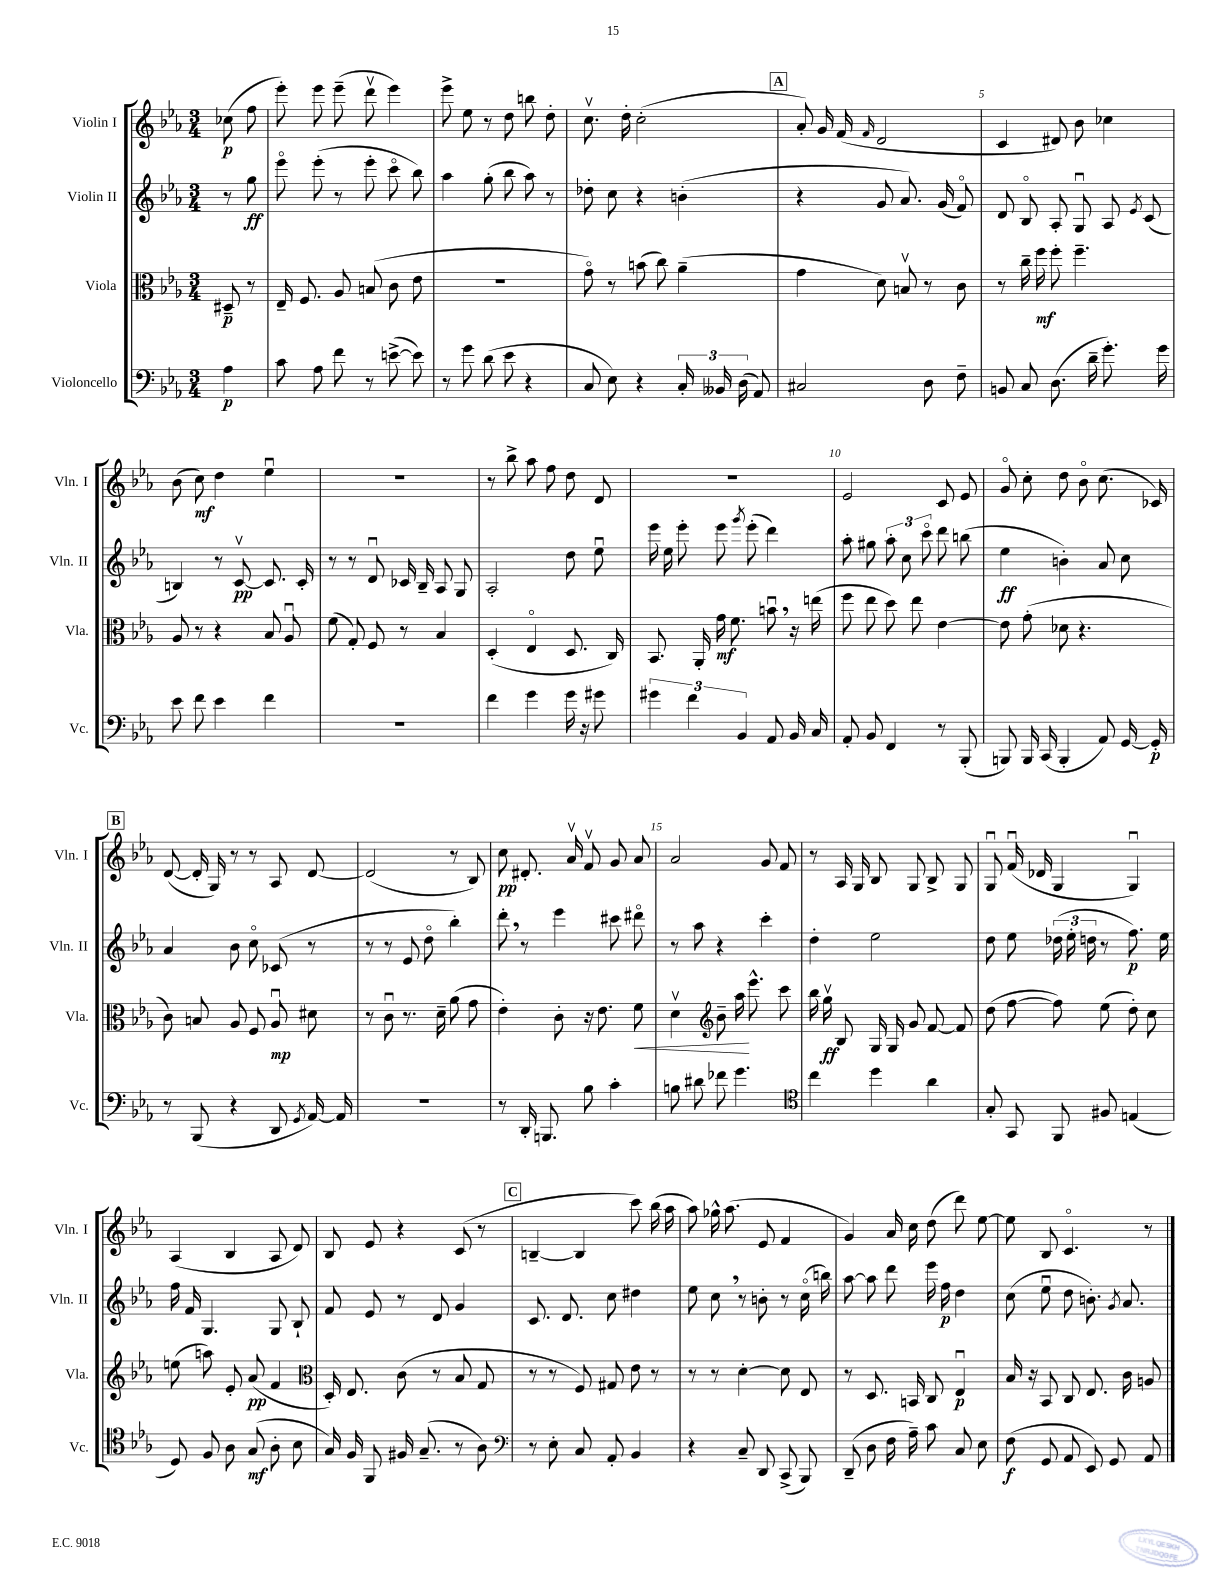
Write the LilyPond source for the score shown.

<<
\new StaffGroup <<
\new Staff = "s0" \with { instrumentName = "Violin I" shortInstrumentName = "Vln. I" } {
    \clef treble \key ees \major \numericTimeSignature \time 3/4 \partial 4
    \autoBeamOff ces''8\p( f''8 |
    ees'''8-.) ees'''8 ees'''8--( d'''8\upbow ees'''4) |
    ees'''8-> ees''8 r8 d''8 b''8 d''8-. |
    c''8.\upbow d''16-. c''2-.( |
    \mark \markup { \box "A" } aes'8-.) g'16 f'16( \grace { f'16 } d'2 |
    c'4 dis'8) bes'8 ces''4 |
    bes'8( c''8\mf) d''4 ees''4\downbow |
    R2. |
    r8 bes''8-> aes''8 f''8 d''8 d'8 |
    R2. |
    ees'2 c'8 ees'8 |
    g'8\flageolet c''8-. d''8 bes'8\flageolet c''8.( ces'16) |
    \mark \markup { \box "B" } d'8~( d'16-. g16) r8 r8 aes8 d'8~ |
    d'2( r8 bes8) |
    c''8\pp dis'8.-. aes'16\upbow f'8\upbow g'8 aes'8 |
    aes'2 g'8 f'8 |
    r8 aes16 g16 bes8 g8 bes8-> g8 |
    g8\downbow f'16\downbow( des'16 g4 g4\downbow) |
    aes4( bes4 aes8 d'8) |
    bes8 ees'8 r4 c'8( r8 |
    \mark \markup { \box "C" } b4~-- b4 c'''8) bes''16( aes''16 |
    aes''8) ges''16-^ aes''8.( ees'8 f'4 |
    g'4) aes'16 c''16 d''8( d'''8) ees''8~ |
    ees''8 bes8 c'4.\flageolet r8 \bar "|." |
}
\new Staff = "s1" \with { instrumentName = "Violin II" shortInstrumentName = "Vln. II" } {
    \clef treble \key ees \major \numericTimeSignature \time 3/4 \partial 4
    \autoBeamOff r8 g''8\ff |
    ees'''8\flageolet ees'''8-.( r8 ees'''8-. c'''8\flageolet bes''8) |
    aes''4 g''8-.( bes''8 aes''8) r8 |
    des''8-. c''8 r4 b'4-.( |
    \mark \markup { \box "A" } r4 g'8 aes'8.) g'16( f'8\flageolet) |
    d'8 bes8\flageolet aes8-. g8\downbow aes8 \acciaccatura { ees'8 } c'8( |
    b4) r8 c'8~\upbow\pp c'8. c'16-. |
    r8 r8 d'8\downbow ces'16 bes16-- aes8 g8 |
    aes2-. d''8 ees''8\downbow |
    ees'''16 ees''16 ees'''8-. ees'''8 \acciaccatura { g'''8 } ees'''8-.( d'''4) |
    aes''8-. gis''8 \tuplet 3/2 { aes''8-. c''8 c'''8\flageolet } d'''8 b''8( |
    ees''4\ff b'4-.) aes'8 c''8 |
    \mark \markup { \box "B" } aes'4 bes'8 c''8\flageolet ces'8( r8 |
    r8 r8 ees'8 d''8\flageolet bes''4-.) |
    d'''8-. \breathe r8 ees'''4 cis'''8 dis'''8\flageolet |
    r8 aes''8 r4 c'''4-. |
    d''4-. ees''2 |
    d''8 ees''8 \tuplet 3/2 { des''16( ees''16-. d''16 } r8 f''8.\p) ees''16 |
    f''16 f'16 g4. g8 bes8-! |
    f'8 ees'8 r8 d'8 g'4 |
    \mark \markup { \box "C" } c'8. d'8. c''8 dis''4 |
    ees''8 c''8 \breathe r8 b'8-. r8 c''16\flageolet( b''16) |
    aes''8~ aes''8 d'''8 ees'''16 f''16\p d''4 |
    c''8( ees''8\downbow d''8 b'8.-.) \acciaccatura { g'8 } aes'8. \bar "|." |
}
\new Staff = "s2" \with { instrumentName = "Viola" shortInstrumentName = "Vla." } {
    \clef alto \key ees \major \numericTimeSignature \time 3/4 \partial 4
    \autoBeamOff dis8--\p r8 |
    ees16-- f8. aes8 b8( c'8 ees'8 |
    R2. |
    g'8\flageolet) r8 b'8( c''8) aes'4--( |
    \mark \markup { \box "A" } g'4 d'8) b8\upbow r8 c'8 |
    r8 c''16-- f''16\mf f''8-. f''4.-- |
    aes8 r8 r4 bes8 aes8\downbow |
    f'8( g8-.) f8 r8 bes4 |
    d4-.( ees4\flageolet d8. c16) |
    bes,8. aes,16-. g'16\mf f'8. b'8\downbow \breathe r16 e''16( |
    f''8 ees''8 d''8) ees''8 ees'4~ |
    ees'8 g'8-.( des'8 r4. |
    \mark \markup { \box "B" } c'8) b8 aes8 f8 aes8\downbow\mp dis'8 |
    r8 c'8\downbow r8. d'16-- aes'8( g'8 |
    ees'4-.) c'8-. r16 ees'8. f'8\< |
    d'4\upbow \clef treble bes'8-- aes''16\! ees'''8.-^ c'''8 |
    bes''16 g''16\upbow\ff bes8 g16 g16 g'8 f'8~ f'8 |
    d''8( f''8~ f''8) ees''8( d''8-.) c''8 |
    e''8( a''8) ees'8-. aes'8\pp( f'4 |
    \clef alto d16-.) ees8. c'8( r8 bes8 g8 |
    \mark \markup { \box "C" } r8 r8 f8) gis8 ees'8 r8 |
    r8 r8 d'4~-. d'8 ees8 |
    r8 d8. b,16 c8 ees4\downbow\p |
    bes16 r16 bes,8 c8 ees8. c'16 a8 \bar "|." |
}
\new Staff = "s3" \with { instrumentName = "Violoncello" shortInstrumentName = "Vc." } {
    \clef bass \key ees \major \numericTimeSignature \time 3/4 \partial 4
    \autoBeamOff aes4\p |
    c'8 aes8 f'8 r8 e'8~->( e'8) |
    r8 g'8 d'8( ees'8 r4 |
    c8 ees8) r4 \tuplet 3/2 { c16-. beses,16 d16( } aes,8) |
    \mark \markup { \box "A" } cis2 d8 f8-- |
    b,8 c8 d8.( d'16-- g'8.-.) g'16 |
    ees'8 f'8 ees'4 f'4 |
    R2. |
    f'4 g'4 g'16 r16 gis'8 |
    \tuplet 3/2 { gis'4 f'4 bes,4 } aes,8 bes,16 c16 |
    aes,8-. bes,8 f,4 r8 bes,,8-.( |
    b,,8) b,,16 c,16( b,,4-. aes,8) g,16~ g,16-.\p |
    \mark \markup { \box "B" } r8 bes,,8( r4 d,8 \acciaccatura { g,8 } aes,16~) aes,16 |
    R2. |
    r8 d,16-. b,,8. bes8 c'4-. |
    b8 dis'8 fes'8 g'4. |
    \clef tenor c''4 d''4 aes'4 |
    g8-. g,8 f,8 fis8 e4( |
    d8) f8 aes8 g8\mf( aes8-. bes8 |
    g16) f16 f,8 fis16 g8.--( r8 aes8) |
    \mark \markup { \box "C" } \clef bass r8 ees8-. c8 aes,8-. bes,4 |
    r4 c8-- d,8 c,8->( bes,,8) |
    d,8--( d8 f16 aes16--) c'8 c8 ees8 |
    f8\f( g,8 aes,8 ees,8) g,8 aes,8 \bar "|." |
}
>>
>>
\layout { \context { \Score \override BarNumber.break-visibility = ##(#f #t #t) barNumberVisibility = #(every-nth-bar-number-visible 5) } }
